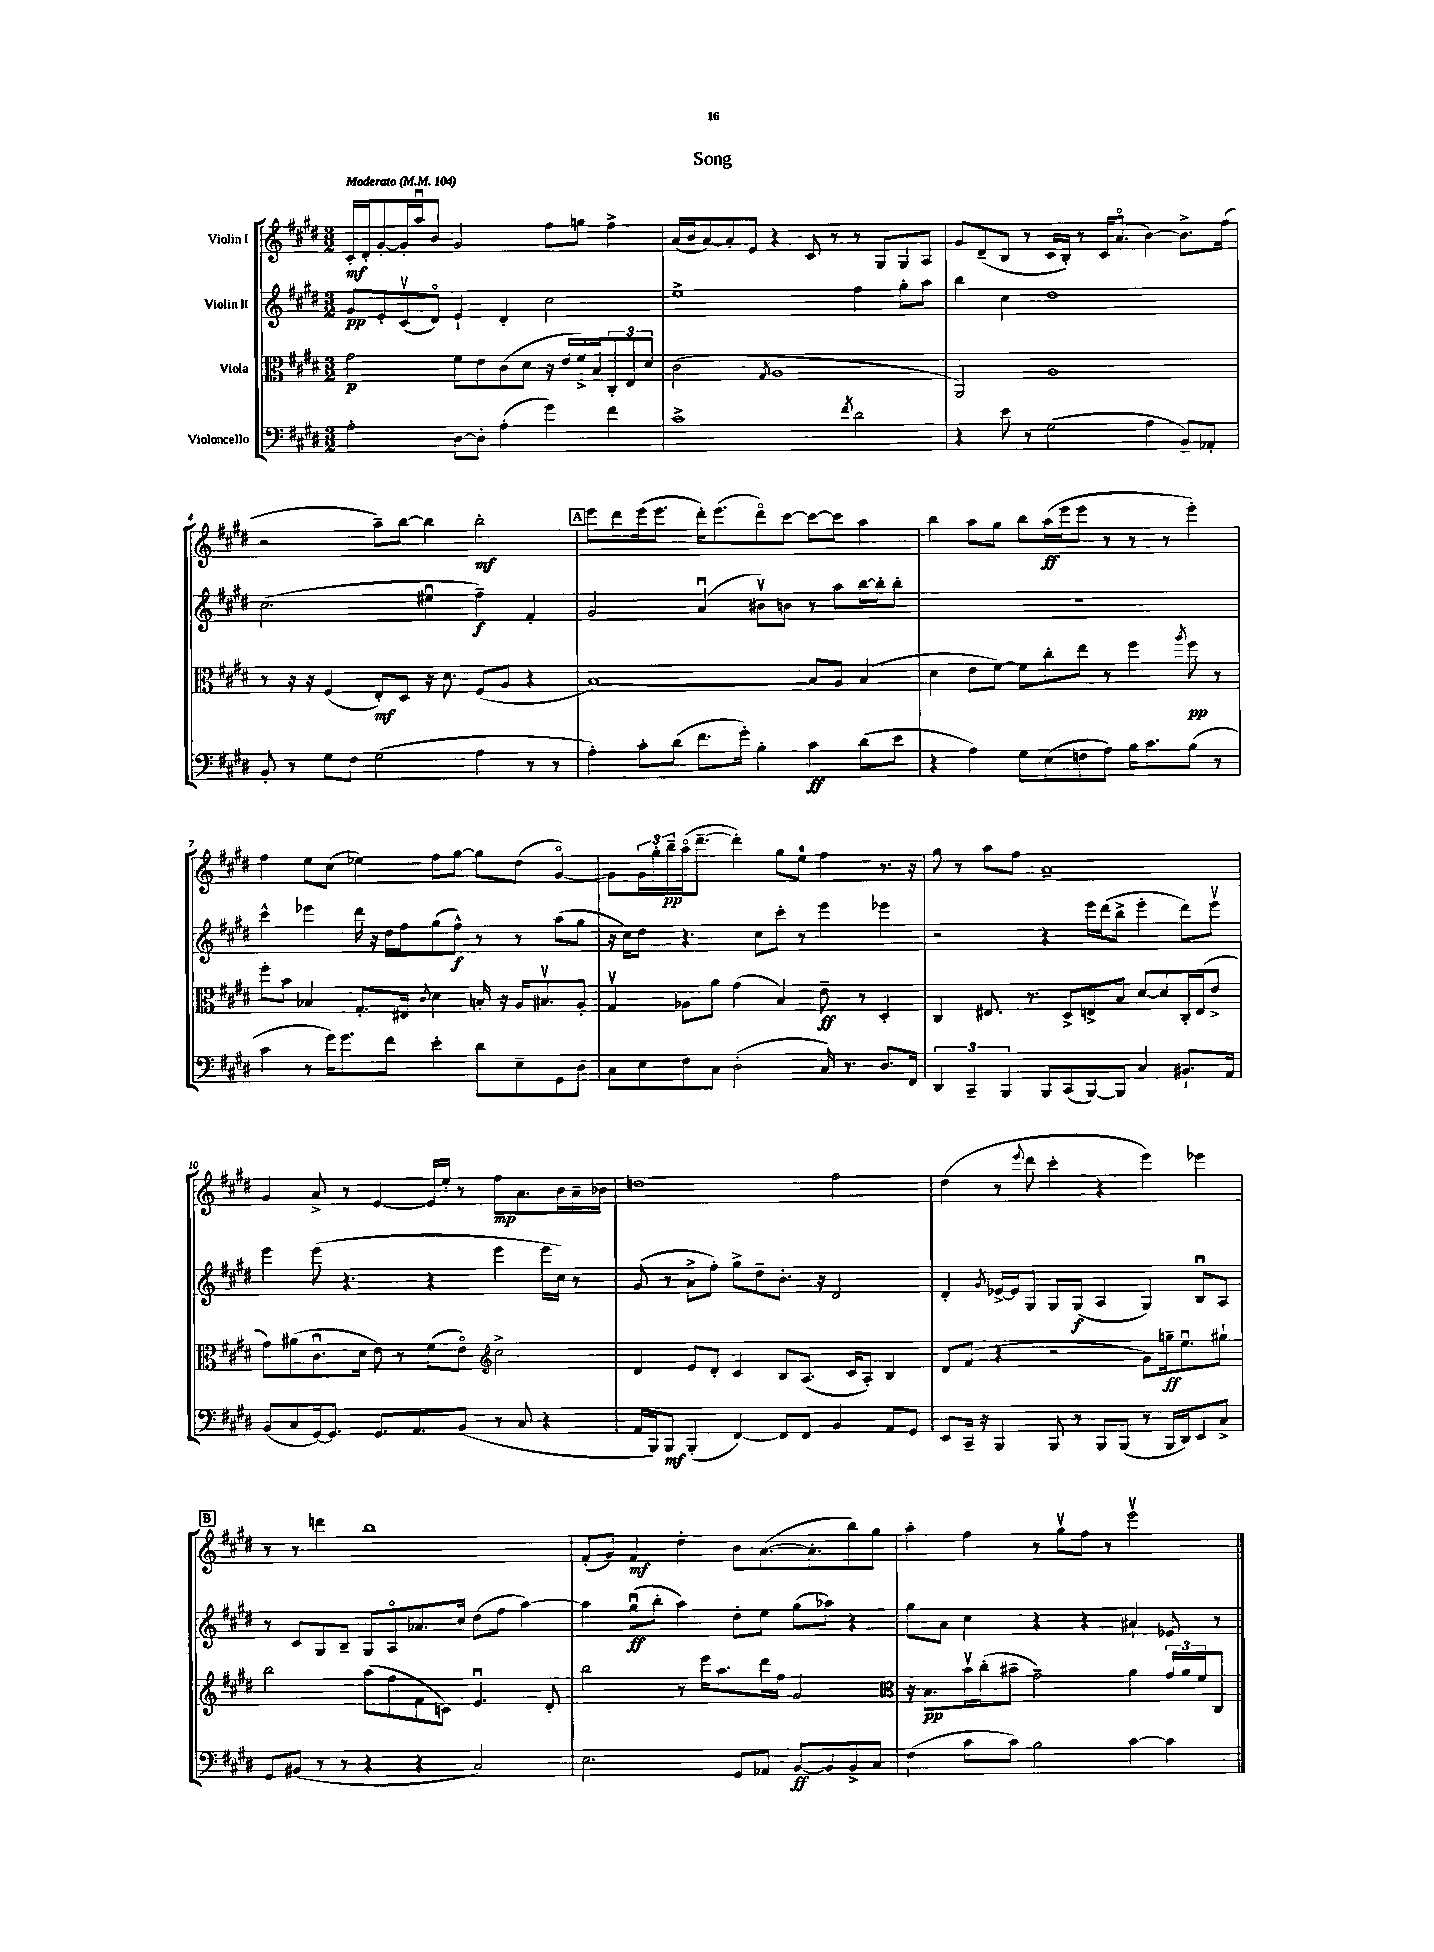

**kern	**kern	**kern	**kern
*staff4	*staff3	*staff2	*staff1
*clefF4	*clefC3	*clefG2	*clefG2
*k[f#c#g#d#]	*k[f#c#g#d#]	*k[f#c#g#d#]	*k[f#c#g#d#]
*M3/2	*M3/2	*M3/2	*M3/2
*MM104	*MM104	*MM104	*MM104
2A'\	2g#\	8g#/L	16c#'/LL
.	.	.	16d#'/J
.	.	8e'/	[8g#'/
.	.	(8c#v/	16g#'/]L
.	.	.	16aau/J
.	.	8d#o/J)	8b/J
[8D#\L	8f#\L	4e`/	2g#/
8D#'\]J	8e\	.	.
(4A'\	(8c#\	4d#'/	.
.	8d#\J	.	.
4g#\)	16r	2cc#\	8ff#\L
.	16e/LL	.	.
.	16f#^/)	.	8gg\J
.	16B/J	.	.
4f#\	12C#'/	.	4ff#^\
.	12E/	.	.
.	12d#/J	.	.
=	=	=	=
1c#^	(2c#\	1ee^	(16a/LL
.	.	.	16b/J
.	.	.	[8a/)
.	.	.	8a'/]
.	.	.	8e/J
.	8qG#/	.	.
.	1A	.	4r
.	.	.	8c#/
.	.	.	8r
8qf#/	.	.	.
2d#\	.	4ff#\	8r
.	.	.	8G#/L
.	.	8gg#'\L	8G#/
.	.	8aa\J	8A/J
=	=	=	=
4r	2AA/)	4bb\	8g#/L
.	.	.	(8d#~/
8e\	.	4cc#\	8B/J
8r	.	.	8r
(2G#\	1A	1dd#	16c#/LL
.	.	.	16B'/JJ)
.	.	.	8r
.	.	.	16c#/LK
.	.	.	(8.ao/J
4A\	.	.	[4b\)
8BB~/L)	.	.	8.b^\]L
8AA-'/J	.	.	.
.	.	.	(16ff#\Jk
=	=	=	=
8BB'/	8r	(2.cc#\	2r
8r	16r	.	.
.	16r	.	.
8G#\L	(4F#/	.	.
8F#\J	.	.	.
(2G#\	8E'/L)	.	8aa~\L)
.	8D#/J	.	[8bb\J
.	16r	4ee#u\	4bb\]
.	8.d#\	.	.
4A\	(8F#/L	4ff#~\)	2bb'\
.	8A/J	.	.
8r	4r	4f#'/	.
8r	.	.	.
=	=	=	=
4A'\)	[1B)	2g#/	8eee\L
.	.	.	8ddd#\
8c#'\L	.	.	(16eee\k
.	.	.	8.eee\J
(8d#\J	.	.	.
8.f#\L	.	(4au/	16ddd#'\LK)
.	.	.	(8.eee\
16g#'\Jk)	.	.	.
4B'\	.	8b#v\L)	8ddd#o\)
.	.	8b\J	[8ccc#\J
4c#\	8B/]L	8r	8ccc#\_L
.	8A/J	8aa\L	8ccc#\]J
(8d#\L	(4B/	[16bb\L	4aa\
.	.	16bb'\]J	.
8e\J	.	8bb'\J	.
=	=	=	=
4r	4d#\	1.r	4bb\
4A\)	8e\L	.	8aa\L
.	[8f#\J)	.	8gg#\J
8G#\L	8f#\]L	.	8bb\L
(8E\	8cc#'\	.	(16aa\L
.	.	.	16eee\J
8F\	8ee\J	.	8eee\J
8A\J)	8r	.	8r
16B\LK	4ff#\	.	8r
8.c#\	.	.	.
.	.	.	8r
.	8qaa/	.	.
(8B\J	8ff#\	.	4eee'\)
8r	8r	.	.
=	=	=	=
4c#\	8ff#'\L	4ccc#^^\	4ff#\
.	8b\J	.	.
8r	4B-/	4eee-\	8ee\L
16g#\LK)	.	.	(8cc#\J
8.g#\	.	.	.
.	8.G#'/L	16ddd#\	4ee-\)
.	.	16r	.
8f#\J	.	16dd#\LL	.
.	16E#/Jk	16ff#\J	.
.	8qc#/	.	.
4e'\	4d#\	(8gg#\	8ff#\L
.	.	8ff#^^\J)	[8gg#\J
8d#\L	16B'/	8r	8gg#\]L
.	16r	.	.
8E~\	16A/LK	8r	(8dd#\J
.	8.B#v/	.	.
8GG#\	.	(8aa\L	[4g#o/)
8D#\J	8A'/J	8gg#\J	.
=	=	=	=
8C#\L	4G#v/	16r	8g#\]L
.	.	16cc#\LK)	.
8E\	.	8dd#\J	24g#\L
.	.	.	24gg#'\
.	.	.	24bb~\
8F#\	8A-\L	4.r	(16aao\J
.	.	.	[8.ddd#~\J
8C#\J	8a\J	.	.
(2D#'\	(4g#\	.	4ddd#'\])
.	.	8cc#\L	.
.	4B/)	8ccc#'\J	8gg#\L
.	.	8r	8ee\J
16C#/)	8e~\	4eee\	4ff#\
8.r	.	.	.
.	8r	.	.
8.D#/L	4D#'/	4eee-\	8.r
16FF#/Jk	.	.	16r
=	=	=	=
6DD#/	4C#/	2r	8gg#\
.	.	.	8r
6CC#~/	.	.	.
.	8.E#/	.	8aa\L
6BBB/	.	.	.
.	.	.	8ff#\J
.	8.r	.	.
8BBB/L	.	4r	1a~
(8CC#/	8D#^/L	.	.
[8BBB/)	8E^/	16eee\LL	.
.	.	(16ddd#\J	.
8BBB/]J	8B/J	8bb^\J	.
4C#/	[8d#/L	4eee'\	.
.	8d#/]	.	.
8.BB#`/L	16C#'/L	8ddd#\L)	.
.	(16E/J	.	.
.	8e^/J	8eeev\J	.
16AA/Jk	.	.	.
=	=	=	=
(8BB/L	8g#\L)	4eee\	4g#/
8C#/	(8a#\	.	.
[16GG#/k)	8.c#u\	(8eee\	8a^/
8.GG#/]J	.	.	.
.	.	4.r	8r
.	16d#\Jk	.	.
8.GG#/L	8e\)	.	[4e/
.	8r	.	.
8.AA/	.	.	.
.	(8f#\L	4r	16e/]LL
.	.	.	16ee'/JJ
(8BB/J	8eo\J)	.	8r
*	*clefG2	*	*
8r	2cc#^\	4eee\	8ff#\L
8C#/	.	.	8.a\
4r	.	16eee\LL	.
.	.	16cc#\JJ)	16b\L
.	.	8r	16a~\
.	.	.	16b-\JJ
=	=	=	=
16AA/LL	4d#/	(8g#/	1dd
16BBB/J)	.	.	.
8BBB/J	.	8r	.
(4BBB'/	8e/L	8a^\L	.
.	8d#'/J	8ff#'\J)	.
[4FF#/)	4c#/	8gg#^\L	.
.	.	8dd#~\	.
8FF#/]L	8B/L	8.b'\J	.
8FF#/J	(8.A/J	.	.
.	.	16r	.
4BB/	.	2d#/	2ff#\
.	16c#/LK	.	.
.	8A'/J)	.	.
8AA/L	4B/	.	.
8GG#/J	.	.	.
=	=	=	=
8EE/L	8d#/L	4d#'/	(4dd#\
16CC#~/Jk	(8f#/J	.	.
16r	.	.	.
.	.	8qg#/	.
4BBB/	4r	[16e-^/LL	8r
.	.	16e-/]J	.
.	.	.	8qqeee/
.	.	8G#/J	8ddd#\
8BBB/	2r	8G#/L	4ccc#'\
8r	.	(8G#/J	.
8BBB/L	.	4A/	4r
(8BBB/J	.	.	.
8r	8g#\L)	4G#/)	4eee\)
16BBB/LL	16gg~\k	.	.
16DD#/J)	8.eeu\	.	.
8EE/	.	8Bu/L	4eee-\
8C#^/J	8gg#`\J	8A/J	.
=	=	=	=
8GG#/L	2bb\	8r	8r
(8BB#/J	.	8c#/L	8r
8r	.	8G#/	4ddd\
8r	.	8B~/J	.
4r	(8aa\L	8G#/L	1bb
.	8ff#\	8Ao/	.
4r	8f#\	8.a-/	.
.	8c\J)	.	.
.	.	16cc#/Jk	.
2C#/)	4.eu/	(8dd#\L	.
.	.	8ff#\J	.
.	.	[4aa\)	.
.	8d#'/	.	.
=	=	=	=
2.E\	2bb\	4aa\]	(8f#'/L
.	.	.	8g#/J)
.	.	(8gg#u\L	4f#/
.	.	8bb'\J	.
.	8r	4aa\)	4dd#'\
.	16eee\LK	.	.
.	8.aa\	.	.
8GG#/L	.	8dd#'\L	8b\L
8AA-/J	16ddd#\L	8ee\J	([8.a\
.	16ff#\JJ	.	.
[8BB/L	2g#/	(8gg#\L	.
.	.	.	8.a'\]
8BB/]	.	8aa-\J)	.
8BB^/	.	4r	8bb\)
8C#/J	.	.	8gg#\J
=	=	=	=
*	*clefC3	*	*
(4F#\	16r	8gg#\L	4aa'\
.	8.B\L	.	.
.	.	8a\J	.
8c#\L	16bv\L	4cc#\	4ff#\
.	(16cc#'\J	.	.
8c#\J)	8b#~\J	.	.
2B\	2g#~\)	4r	8r
.	.	.	8gg#v\L
.	.	4r	8ff#\J
.	.	.	8r
[4c#\	4a\	4a#`/	2eeev\
4c#\]	24g#/LL	8e-/	.
.	24a/	.	.
.	24f#/J	.	.
.	8C#/J	8r	.
==	==	==	==
*-	*-	*-	*-
